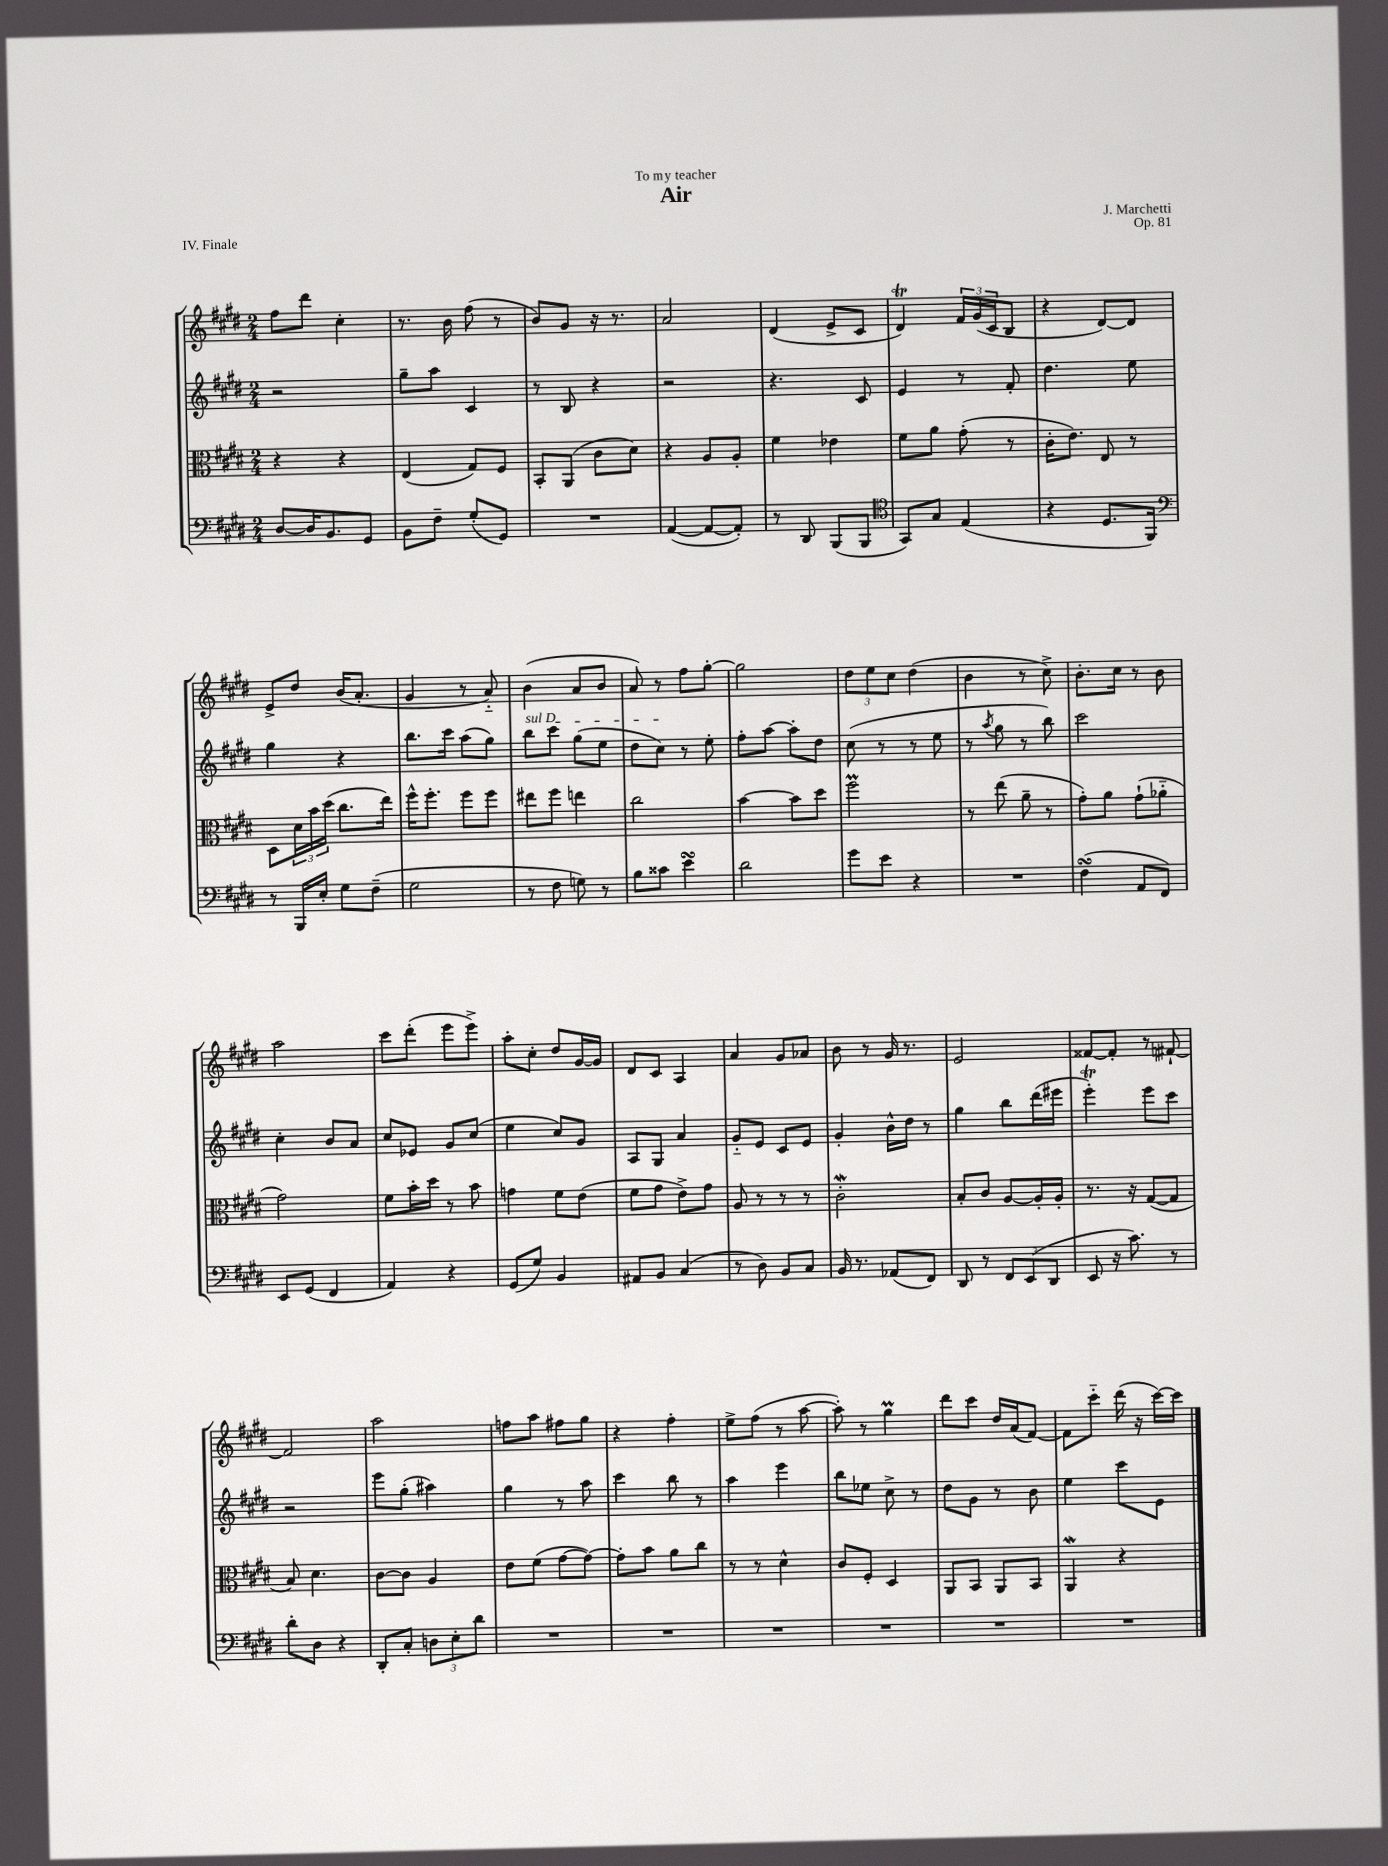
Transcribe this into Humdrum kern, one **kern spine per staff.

**kern	**kern	**kern	**kern
*staff4	*staff3	*staff2	*staff1
*clefF4	*clefC3	*clefG2	*clefG2
*k[f#c#g#d#]	*k[f#c#g#d#]	*k[f#c#g#d#]	*k[f#c#g#d#]
*M2/4	*M2/4	*M2/4	*M2/4
[8D#	4r	2r	8ff#
16D#]	.	.	8ddd#
8.BB	.	.	.
.	4r	.	4cc#'
8GG#	.	.	.
=	=	=	=
8BB	(4E	8gg#~	8.r
8F#~	.	8aa	.
.	.	.	16b
(8G#'	8G#)	4c#	(8ff#
8GG#)	8F#	.	8r
=	=	=	=
2r	8BB'	8r	8b)
.	(8AA	8B	8g#
.	8c#	4r	16r
.	.	.	8.r
.	8d#)	.	.
=	=	=	=
([4AA	4r	2r	2a
8AA_	8A	.	.
8AA'])	8A'	.	.
=	=	=	=
8r	4f#	4.r	(4d#
8DD#	.	.	.
(8BBB	4e-	.	8e^
8BBB	.	8c#	8c#
=	=	=	=
*clefC4	*	*	*
8GG#)	8f#	4e	4d#)
8G#	8a	.	.
(4E	(8g#'	8r	24f#
.	.	.	(24g#
.	.	.	24c#
.	8r	8f#'	8B
=	=	=	=
4r	16c#'	4.dd#	4r
.	8.e)	.	.
8.D#	8E	.	[8d#)
.	8r	8ee	8d#]
16FF#)	.	.	.
=	=	=	=
*clefF4	*	*	*
8r	8D#	4gg#	8e^
16BBB	24d#	.	8dd#
.	24b	.	.
16E'	.	.	.
.	(24dd#	.	.
8G#	8.cc#	4r	(16b
.	.	.	8.a'
(8F#~	.	.	.
.	16ee)	.	.
=	=	=	=
2G#	16ff#^^	8.bb	4g#
.	8.ff#'	.	.
.	.	16ccc#	.
.	8ff#	(8aa	8r
.	8ff#	8gg#)	8a'~)
=	=	=	=
8r	8ee#	8bb	(4b
8F#	8ff#	8ccc#	.
8G)	4ee	(8gg#	8a
8r	.	8ee	8b
=	=	=	=
8B	2cc#	8dd#	8a)
8c##	.	8cc#)	8r
4e	.	8r	8ff#
.	.	8ee'	[8gg#'
=	=	=	=
2d#	[4b	8ff#'	2gg#]
.	.	[8aa	.
.	8b]	8aa']	.
.	8dd#	8dd#	.
=	=	=	=
8g#	2ff#	(8cc#	12dd#
.	.	.	12ee
8e	.	8r	.
.	.	.	12cc#
4r	.	8r	(4dd#
.	.	8ee	.
=	=	=	=
2r	8r	8r	4b
.	.	8qaa	.
.	(8ee	8gg#	.
.	8a~	8r	8r
.	8r	8bb)	8cc#^)
=	=	=	=
(4F#	8g#')	2ccc#	8.b'
.	8a	.	.
.	.	.	16cc#
8AA	(8g#`	.	8r
8FF#)	8a-'~	.	8b
=	=	=	=
8EE	2g#)	4cc#'	2aa
(8GG#	.	.	.
4FF#	.	8b	.
.	.	8a	.
=	=	=	=
4AA)	8f#	8cc#	8ccc#
.	16b'	8e-	(8ddd#'
.	16dd#	.	.
4r	8r	8g#	8eee
.	8b	(8cc#	8eee^)
=	=	=	=
(8GG#	4g	4ee	8aa'
8G#)	.	.	8cc#'
4BB	8f#	8cc#)	8dd#
.	(8e	8g#	[16g#
.	.	.	16g#]
=	=	=	=
8AA#	8f#	8A	8d#
8BB	8g#	8G#	8c#
(4C#	8e^)	4a	4A
.	8g#	.	.
=	=	=	=
8r	8A	8g#'~	4a
8D#)	8r	8e	.
8BB	8r	8c#	8g#
8C#	8r	8e	8a-
=	=	=	=
16BB	2c#'	4g#'	8b
8.r	.	.	.
.	.	.	8r
(8AA-	.	16b^^	16g#
.	.	16dd#	8.r
8FF#)	.	8r	.
=	=	=	=
8DD#	8B'	4gg#	2e
8r	8c#	.	.
12FF#	[8A	8bb	.
(12EE	.	.	.
.	16A']	(16ddd#	.
12DD#	.	.	.
.	16A'	16eee#	.
=	=	=	=
8EE	8.r	4eee')	[8f##
16r	.	.	8f##']
8.c#)	16r	.	.
.	([8G#	8eee	8r
8r	8G#]	8ccc#	[8f#`
=	=	=	=
8d#'	8B)	2r	2f#]
8D#	4.d#	.	.
4r	.	.	.
=	=	=	=
8DD#'	[8c#	8eee	2aa
8C#'	8c#]	(8gg#'	.
12D	4A	4aa#)	.
12E'	.	.	.
12d#	.	.	.
=	=	=	=
2r	8e	4gg#	8ff
.	(8f#	.	8aa
.	[8g#	8r	8ff#
.	8g#_)	8aa	8gg#
=	=	=	=
2r	8g#']	4ccc#	4r
.	8b	.	.
.	8a	8bb	4ff#'
.	8cc#	8r	.
=	=	=	=
2r	8r	4aa	8ee^
.	8r	.	(8ff#
.	4d#^^	4eee	8r
.	.	.	[8aa
=	=	=	=
2r	8c#	8bb	8aa'])
.	8F#'	8ee-	8r
.	4D#	8cc#^	4gg#
.	.	8r	.
=	=	=	=
2r	8AA	8dd#	8ddd#
.	8BB	8g#	8ccc#
.	8AA	8r	16dd#
.	.	.	(16a
.	8BB	8b	[8f#)
=	=	=	=
2r	4AA	4ee	8f#]
.	.	.	8ccc#'~
.	4r	8ccc#	(16ddd#
.	.	.	16r
.	.	8e	[16ccc#)
.	.	.	16ccc#]
==	==	==	==
*-	*-	*-	*-
